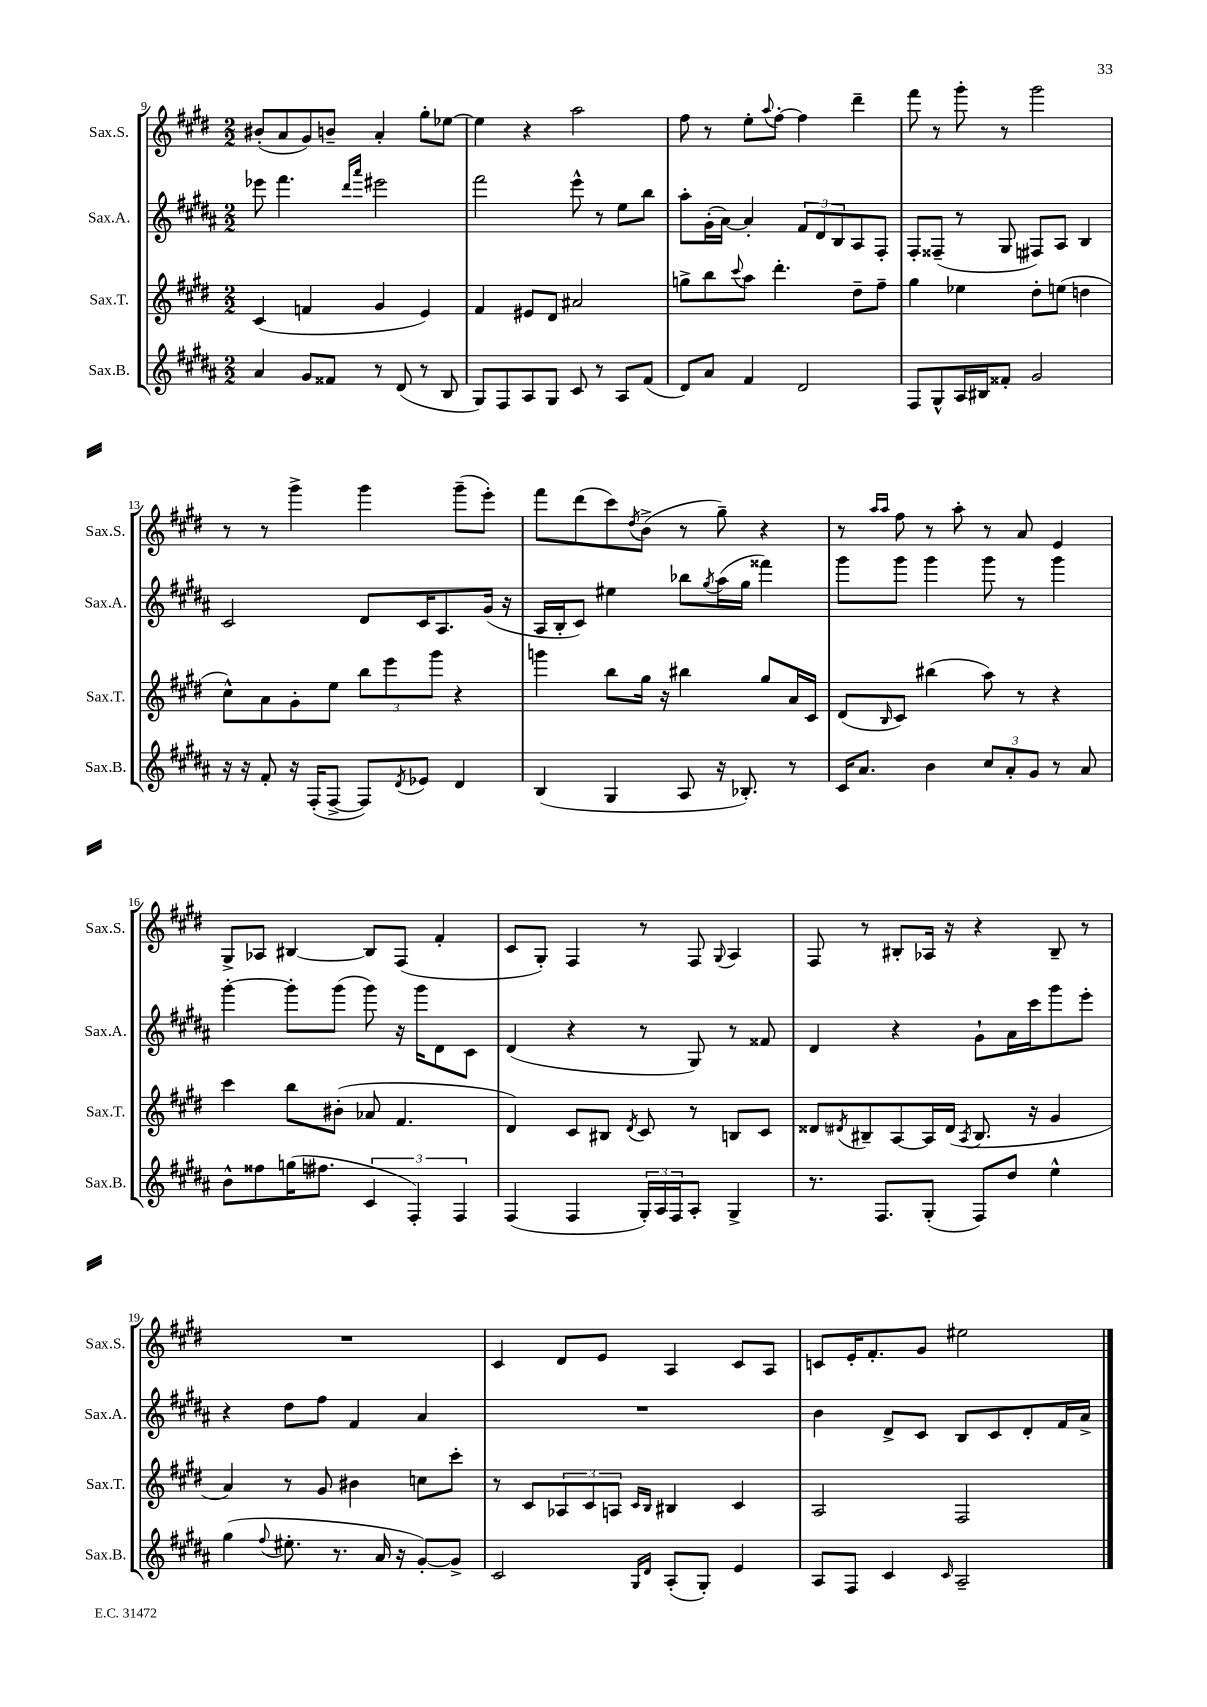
<<
\new StaffGroup <<
\new Staff = "s0" \with { instrumentName = "Sax.S." shortInstrumentName = "Sax.S." } {
    \clef treble \key e \major \numericTimeSignature \time 2/2
    bis'8-.( a'8 gis'8) b'8-- a'4-. gis''8-. ees''8~ |
    ees''4 r4 a''2 |
    fis''8 r8 e''8-. \appoggiatura { a''8 } fis''8~-. fis''4 dis'''4-- |
    fis'''8 r8 gis'''8-. r8 gis'''2 |
    r8 r8 gis'''4-> gis'''4 gis'''8--( e'''8-.) |
    fis'''8 dis'''8( cis'''8) \acciaccatura { dis''8 } b'8->( r8 gis''8--) r4 |
    r8 \grace { a''16 a''16 } fis''8 r8 a''8-. r8 a'8 e'4 |
    gis8-> aes8 bis4~ bis8 fis8( fis'4-. |
    cis'8 gis8-.) fis4 r8 fis8 \appoggiatura { gis8 } a4 |
    fis8 r8 bis8-. aes16 r16 r4 bis8-- r8 |
    R1 |
    cis'4 dis'8 e'8 a4 cis'8 a8 |
    c'8 e'16-. fis'8.-. gis'8 eis''2 \bar "|." |
}
\new Staff = "s1" \with { instrumentName = "Sax.A." shortInstrumentName = "Sax.A." } {
    \clef treble \key b \major \numericTimeSignature \time 2/2
    ees'''8 fis'''4. \grace { dis'''16 ais'''16 } eis'''2 |
    fis'''2 e'''8-^ r8 e''8 b''8 |
    ais''8-. gis'16-.( ais'16~) ais'4-. \tuplet 3/2 { fis'8 dis'8 b8 } ais8 fis8-. |
    fis8-. fisis8--( r8 gis8 fis8) ais8 b4 |
    cis'2 dis'8 cis'16 ais8. gis'16( r16 |
    ais16 b16-. cis'8) eis''4 bes''8 \acciaccatura { gis''8 } ais''16( gis''16 fisis'''4) |
    gis'''8 gis'''8 gis'''4 gis'''8 r8 gis'''4 |
    gis'''4~-. gis'''8-. gis'''8( gis'''8) r16 gis'''16 dis'8 cis'8 |
    dis'4( r4 r8 gis8) r8 fisis'8 |
    dis'4 r4 gis'8-! ais'16 cis'''16 gis'''8 e'''8-. |
    r4 dis''8 fis''8 fis'4 ais'4 |
    R1 |
    b'4 dis'8-> cis'8 b8 cis'8 dis'8-. fis'16 ais'16-> \bar "|." |
}
\new Staff = "s2" \with { instrumentName = "Sax.T." shortInstrumentName = "Sax.T." } {
    \clef treble \key e \major \numericTimeSignature \time 2/2
    cis'4( f'4 gis'4 e'4) |
    fis'4 eis'8 dis'8 ais'2 |
    g''8-> b''8 \appoggiatura { cis'''8 } a''8 dis'''4.-. dis''8-- fis''8-- |
    gis''4 ees''4 dis''8-. e''8( d''4 |
    cis''8-^) a'8 gis'8-. e''8 \tuplet 3/2 { b''8 e'''8 gis'''8 } r4 |
    g'''4 b''8 gis''16 r16 bis''4 gis''8 a'16 cis'16 |
    dis'8( \grace { b16 } cis'8) bis''4( a''8) r8 r4 |
    cis'''4 b''8 bis'8-.( aes'8 fis'4. |
    dis'4) cis'8 bis8 \acciaccatura { dis'8 } cis'8 r8 b8 cis'8 |
    disis'8 \acciaccatura { dis'8 } bis8-- a8~ a16 dis'16( \acciaccatura { a8 } bis8. r16 gis'4 |
    a'4) r8 gis'8 bis'4 c''8 cis'''8-. |
    r8 cis'8 \tuplet 3/2 { aes8 cis'8 a8 } \grace { cis'16 b16 } bis4 cis'4 |
    a2 fis2 \bar "|." |
}
\new Staff = "s3" \with { instrumentName = "Sax.B." shortInstrumentName = "Sax.B." } {
    \clef treble \key b \major \numericTimeSignature \time 2/2
    ais'4 gis'8 fisis'8 r8 dis'8( r8 b8 |
    gis8) fis8 ais8 gis8 cis'8 r8 ais8 fis'8( |
    dis'8) ais'8 fis'4 dis'2 |
    fis8 gis8-^ ais16 bis16 fisis'8-. gis'2 |
    r16 r16 fis'8-. r16 fis16-.( fis8~-> fis8) \acciaccatura { dis'8 } ees'8 dis'4 |
    b4( gis4 ais8 r16 bes8.-.) r8 |
    cis'16 ais'8. b'4 \tuplet 3/2 { cis''8 ais'8-. gis'8 } r8 ais'8 |
    b'8-^ fisis''8 g''16( fis''8. \tuplet 3/2 { cis'4 fis4-.) fis4 } |
    fis4( fis4 \tuplet 3/2 { gis16-.) ais16 fis16 } ais8-. gis4-> |
    r8. fis8. gis8-.( fis8) dis''8 e''4-^ |
    gis''4( \appoggiatura { fis''8 } eis''8.-. r8. ais'16 r16 gis'8~-.) gis'8-> |
    cis'2 \grace { gis16 dis'16 } ais8-.( gis8-.) e'4 |
    ais8 fis8 cis'4 \grace { cis'16 } ais2-- \bar "|." |
}
>>
>>
\layout { \context { \Score currentBarNumber = #9 } }
